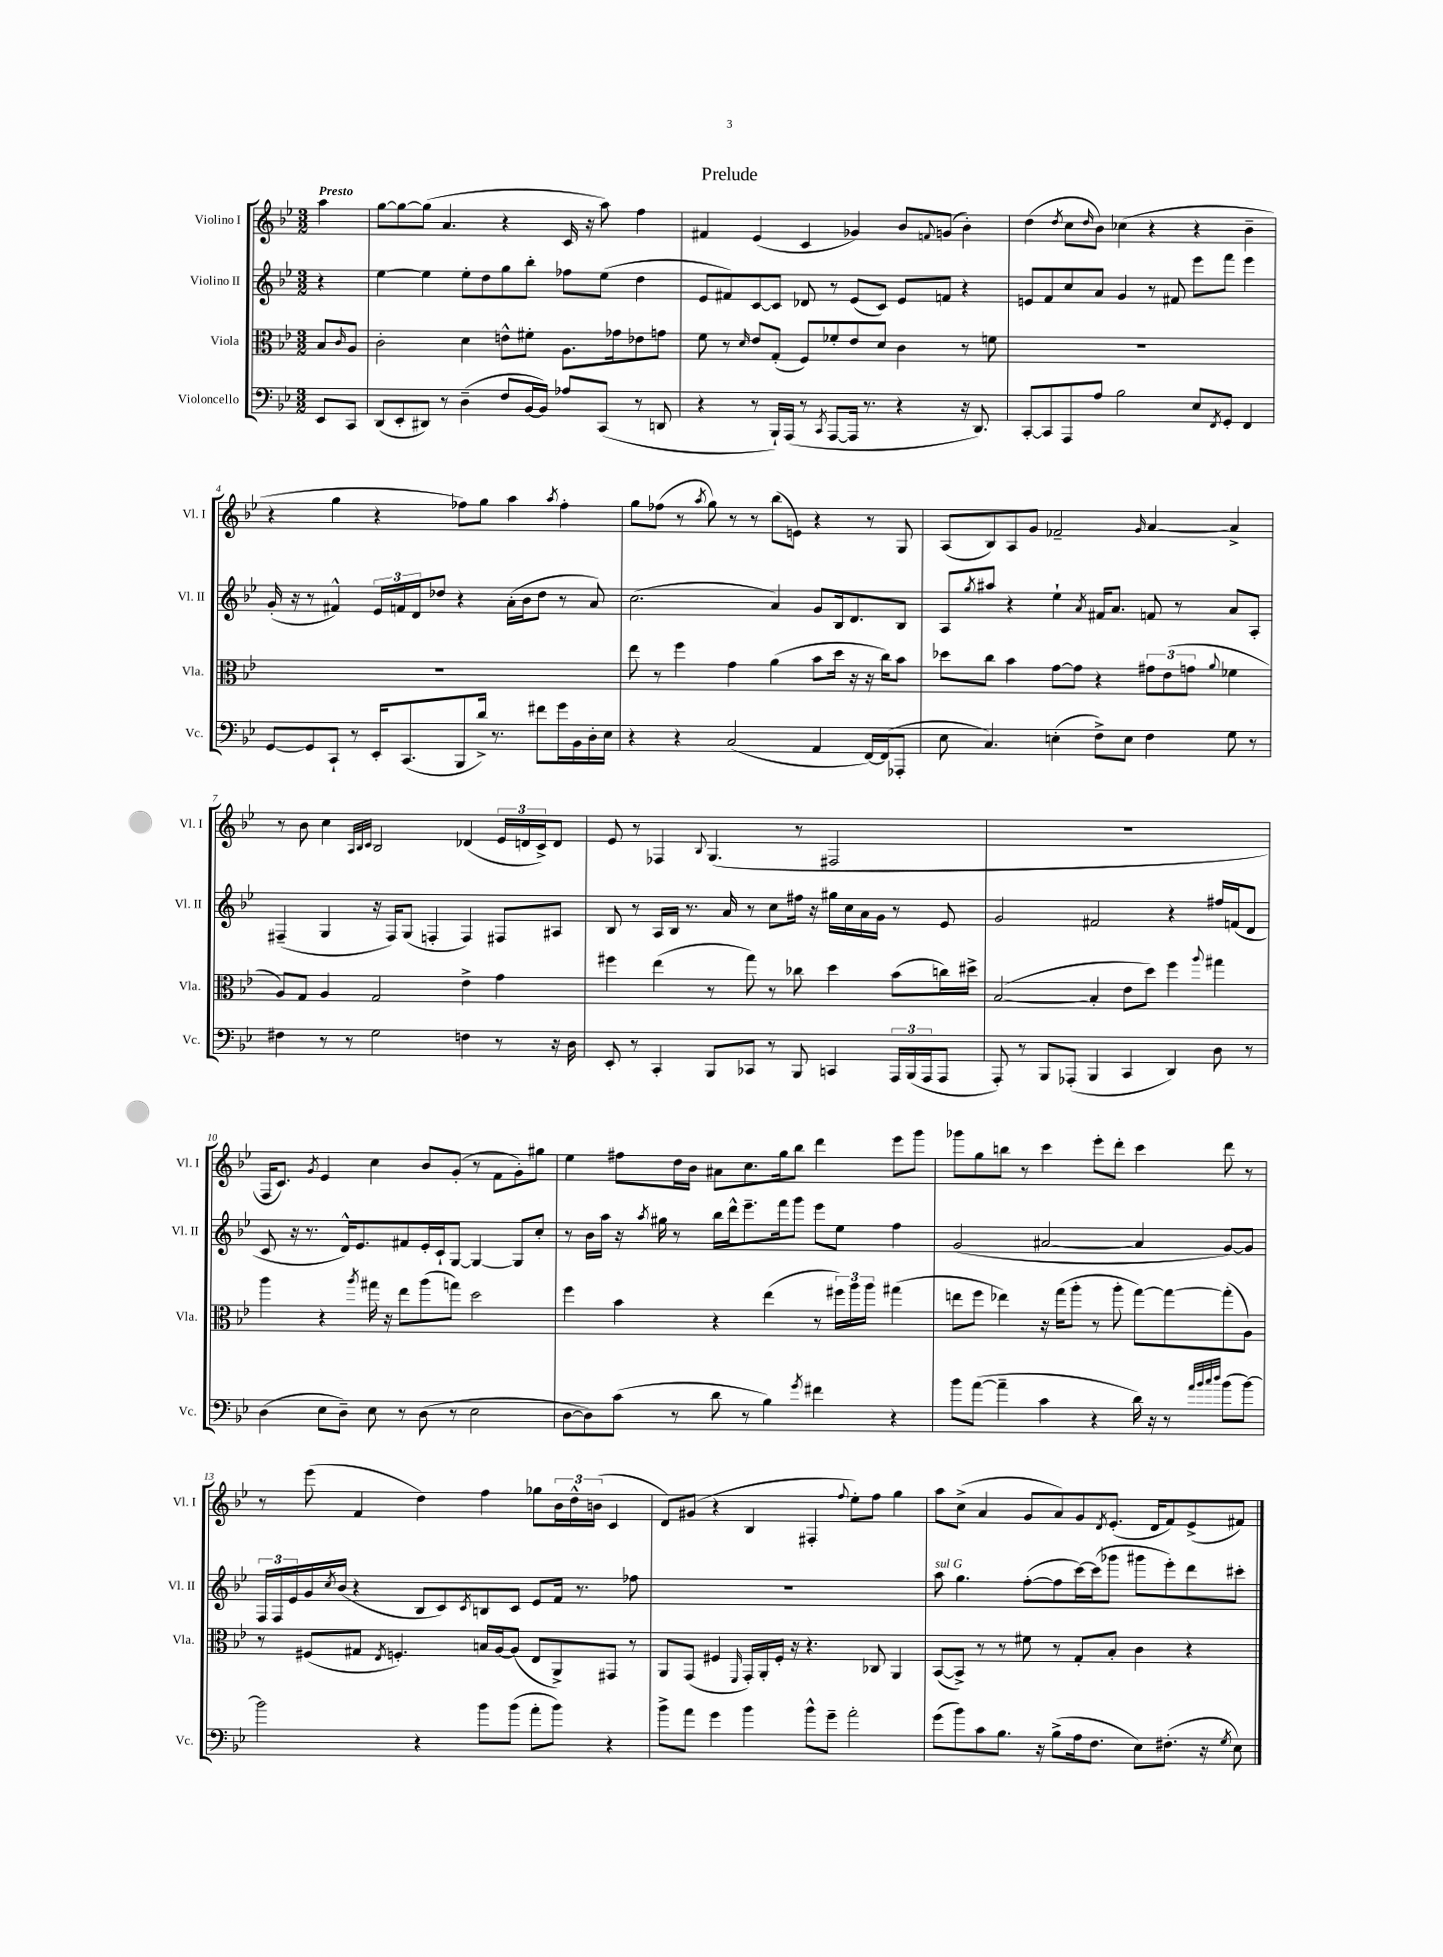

**kern	**kern	**kern	**kern
*staff4	*staff3	*staff2	*staff1
*clefF4	*clefC3	*clefG2	*clefG2
*k[b-e-]	*k[b-e-]	*k[b-e-]	*k[b-e-]
*M3/2	*M3/2	*M3/2	*M3/2
8EE-	8B-	4r	4aa
.	16qqc	.	.
8CC	8A	.	.
=	=	=	=
(8DD	2c'	[4ee-	[8gg
8EE-'	.	.	8gg_
8DD#)	.	4ee-]	(8gg]
8r	.	.	4.a
(4D~	4d	8ee-'	.
.	.	8dd	.
8F	8e^^	8gg	4r
[16BB-	8f#'	8bb-'	.
16BB-])	.	.	.
8A-	8.A	8ff-	16c
.	.	.	16r
(8CC	.	(8ee-	8aa)
.	16g-	.	.
8r	8e-	4dd	4ff
8DD	8g	.	.
=	=	=	=
4r	8f	8e-	4f#
.	8r	8f#)	.
.	16qqd	.	.
8r	8e-	[8c	(4e-
16BBB-`)	(8G'	8c]	.
(16AAA	.	.	.
8r	8F)	8d-	4c
8qCC	.	.	.
[8AAA	8f-'	8r	.
16AAA]	8e-	(8e-	4g-)
8.r	.	.	.
.	8d	8c)	.
4r	4c	8e-	8b-
.	.	.	8qqf
.	.	8f	(8g
16r	8r	4r	4b-')
8.DD)	.	.	.
.	8f	.	.
=	=	=	=
[8CC'	1.r	8e	(4dd
8CC]	.	8f	.
.	.	.	8qdd
8AAA	.	8cc	8cc
.	.	.	16qqdd
8A	.	8a	8b-)
2B-	.	4g	(4cc-
.	.	8r	4r
.	.	8f#	.
8E-	.	8eee-	4r
8qFF	.	.	.
8GG'	.	8fff	.
4FF	.	4eee-	4b-~
=	=	=	=
[8GG	1.r	(16g'	4r
.	.	16r	.
8GG]	.	8r	.
8CC`	.	4f#^^)	4gg
8r	.	.	.
16EE-'	.	24e-	4r
.	.	24f	.
(8.CC	.	.	.
.	.	24d	.
.	.	8dd-	.
8BBB-	.	4r	8ff-)
16d^)	.	.	8gg
8.r	.	.	.
.	.	(16a'	4aa
.	.	16b-	.
8f#	.	8dd-	.
.	.	.	8qaa
16g	.	8r	4ff-'
16BB-	.	.	.
16D'	.	8a)	.
16E-	.	.	.
=	=	=	=
4r	8ee-	(2.cc	8gg
.	8r	.	(8ff-
4r	4ff	.	8r
.	.	.	8qaa
.	.	.	8gg)
(2C	4g	.	8r
.	.	.	8r
.	(4a	4a)	(8bb-
.	.	.	8e)
4AA	8b-	8g	4r
.	16dd	16B-	.
.	16r	8.d	.
[16FF)	16r	.	8r
(16FF]	16cc)	.	.
8AAA-'	8b-	8B-	8G
=	=	=	=
8E-	8dd-	8A	(8A
.	.	8qgg	.
4.C)	8cc	8aa#	8B-)
.	4b-	4r	8A
.	.	.	8g
(4E'	[8g	4ee-`	2f-~
.	8g]	.	.
.	.	8qa	.
8F^)	4r	16f#	.
.	.	8.a	.
8E	.	.	.
.	.	.	16qqg
4F	12g#	8f	[4a
.	(12e-	.	.
.	.	8r	.
.	12g	.	.
.	8qqa	.	.
8G	4f-	8a	4a^]
8r	.	8A'	.
=	=	=	=
4F#	8A)	(4F#~	8r
.	8G	.	8b-
8r	4A	4G	4cc
8r	.	.	.
.	.	.	32qqA
.	.	.	32qqB-
.	.	.	32qqc
2G	2G	16r	2B-
.	.	16F#)	.
.	.	(8G	.
.	.	4F'	.
4F	4e-^	4F)	(4d-
8r	4g	8F#	24e-
.	.	.	24d
.	.	.	24c^)
16r	.	8A#	8d
16D	.	.	.
=	=	=	=
8EE-'	4ff#	8B-	8e-
8r	.	8r	8r
4CC'	(4ee-	16A	4F-
.	.	16B-	.
.	.	8.r	.
.	.	.	8qqB-
8BBB-	8r	.	(4.G
.	.	16a	.
8CC-	8gg)	8r	.
8r	8r	8cc	.
8BBB-	8cc-	16ff#	8r
.	.	16r	.
4CC	4dd	16gg#	2F#
.	.	16cc	.
.	.	16a	.
.	.	16g	.
24AAA	(8b-	8r	.
(24BBB-	.	.	.
24AAA	.	.	.
8AAA	16cc)	8e-	.
.	16dd#^	.	.
=	=	=	=
8AAA')	([2B-	2g	1.r
8r	.	.	.
8BBB-	.	.	.
(8AAA-'	.	.	.
4BBB-	4B-']	2f#	.
4CC	8e-	.	.
.	8dd)	.	.
4DD)	4ff	4r	.
.	8qqaa	.	.
8D	4gg#	16ff#	.
.	.	(16f	.
8r	.	8d	.
=	=	=	=
(4D	4aa	8c	16F
.	.	.	8.c)
.	.	16r	.
.	.	8.r	.
.	.	.	8qg
8E-	4r	.	4e-
8D~)	.	16d^^)	.
.	.	8.e-	.
.	8qaa	.	.
8E-	16gg#	.	4cc
.	16r	.	.
8r	8ee-	8f#	.
(8D	(8aa	16e-'	8b-
.	.	16c`	.
8r	8gg)	[8G	(8g'
2E-	2dd	4G_	8r
.	.	.	8f
.	.	8G]	8g')
.	.	8cc'	8gg#
=	=	=	=
[8D	4ff	8r	4ee-
8D])	.	16b-	.
.	.	16aa	.
(8c	4b-	16r	8ff#
.	.	8qaa	.
.	.	16gg#	.
8r	.	8r	16dd
.	.	.	16b-
8d	4r	16bb-	8a#
.	.	16ddd^^	.
8r	.	8.eee-~	8.cc
4B-)	(4ee-	.	.
.	.	16fff	16gg
.	.	8ggg	8bb-
8qg	.	.	.
4f#	8r	8eee-	4ddd
.	24ff#)	8ee-	.
.	24aa	.	.
.	24aa	.	.
4r	(4gg#	4ff	8eee-
.	.	.	8ggg
=	=	=	=
8b-	8ee	(2g	8ggg-
([8a	8ff	.	8gg
4a~]	4ee-)	.	8bb
.	.	.	8r
4c	16r	[2a#	4ccc
.	(16gg	.	.
.	8aa'	.	.
4r	8r	.	8eee-'
.	8aa'	.	8ddd'
16d)	[8gg)	4a#]	4ccc
16r	.	.	.
8r	8gg_	.	.
32qqa	.	.	.
32qqb-	.	.	.
32qqcc	.	.	.
32qqdd	.	.	.
(8b-	(8gg']	[8g)	8ddd
[8b-)	8A)	8g]	8r
=	=	=	=
2b-]	8r	24F	8r
.	.	24F	.
.	.	24e-	.
.	(8F#	16g	(8eee-
.	.	8qcc	.
.	.	(16b-	.
.	8G#	4r	4f
.	8qE-	.	.
.	4.F')	.	.
4r	.	8B-	4dd)
.	.	8c)	.
.	.	8qc	.
8b-	16B	8B	4ff
.	[16A	.	.
(8b-	(8A]	8c	.
8a'	8E-	8e-	8gg-
8b-)	8AA^)	16f	24b-
.	.	.	24dd^^
.	.	8.r	.
.	.	.	(24b
4r	8GG#	.	4c
.	8r	8ff-	.
=	=	=	=
8b-^	8AA	1.r	8d)
8a	(8GG	.	(8g#
4g	4F#	.	4r
.	16qqFF	.	.
4b-	16GG')	.	4B-
.	16AA'	.	.
.	16F#'	.	.
.	16r	.	.
8b-^^	4.r	.	4F#'
8g~	.	.	.
.	.	.	8qqff
2a'	.	.	8ee-')
.	8C-	.	8ff
.	4AA	.	4gg
=	=	=	=
(8g	([8BB-	8aa	8aa
8b-)	8BB-^])	4.gg	(8cc^
8c	8r	.	4a
8.B-	8r	.	.
.	8f#	([8ff'	8g
16r	.	.	.
(8B-^	8r	8ff]	8a)
16A	8G'	[16ccc)	8g
8.F	.	(16ccc]	.
.	.	.	8qd
.	8B-'	8ggg-	(8.e-'
8E-)	4c	8ggg#	.
.	.	.	16d
(8.F#'	.	8eee-')	8f)
.	4r	8ddd	(8e-^
16r	.	.	.
8qG	.	.	.
8E-)	.	8ccc#'	8f#)
==	==	==	==
*-	*-	*-	*-
